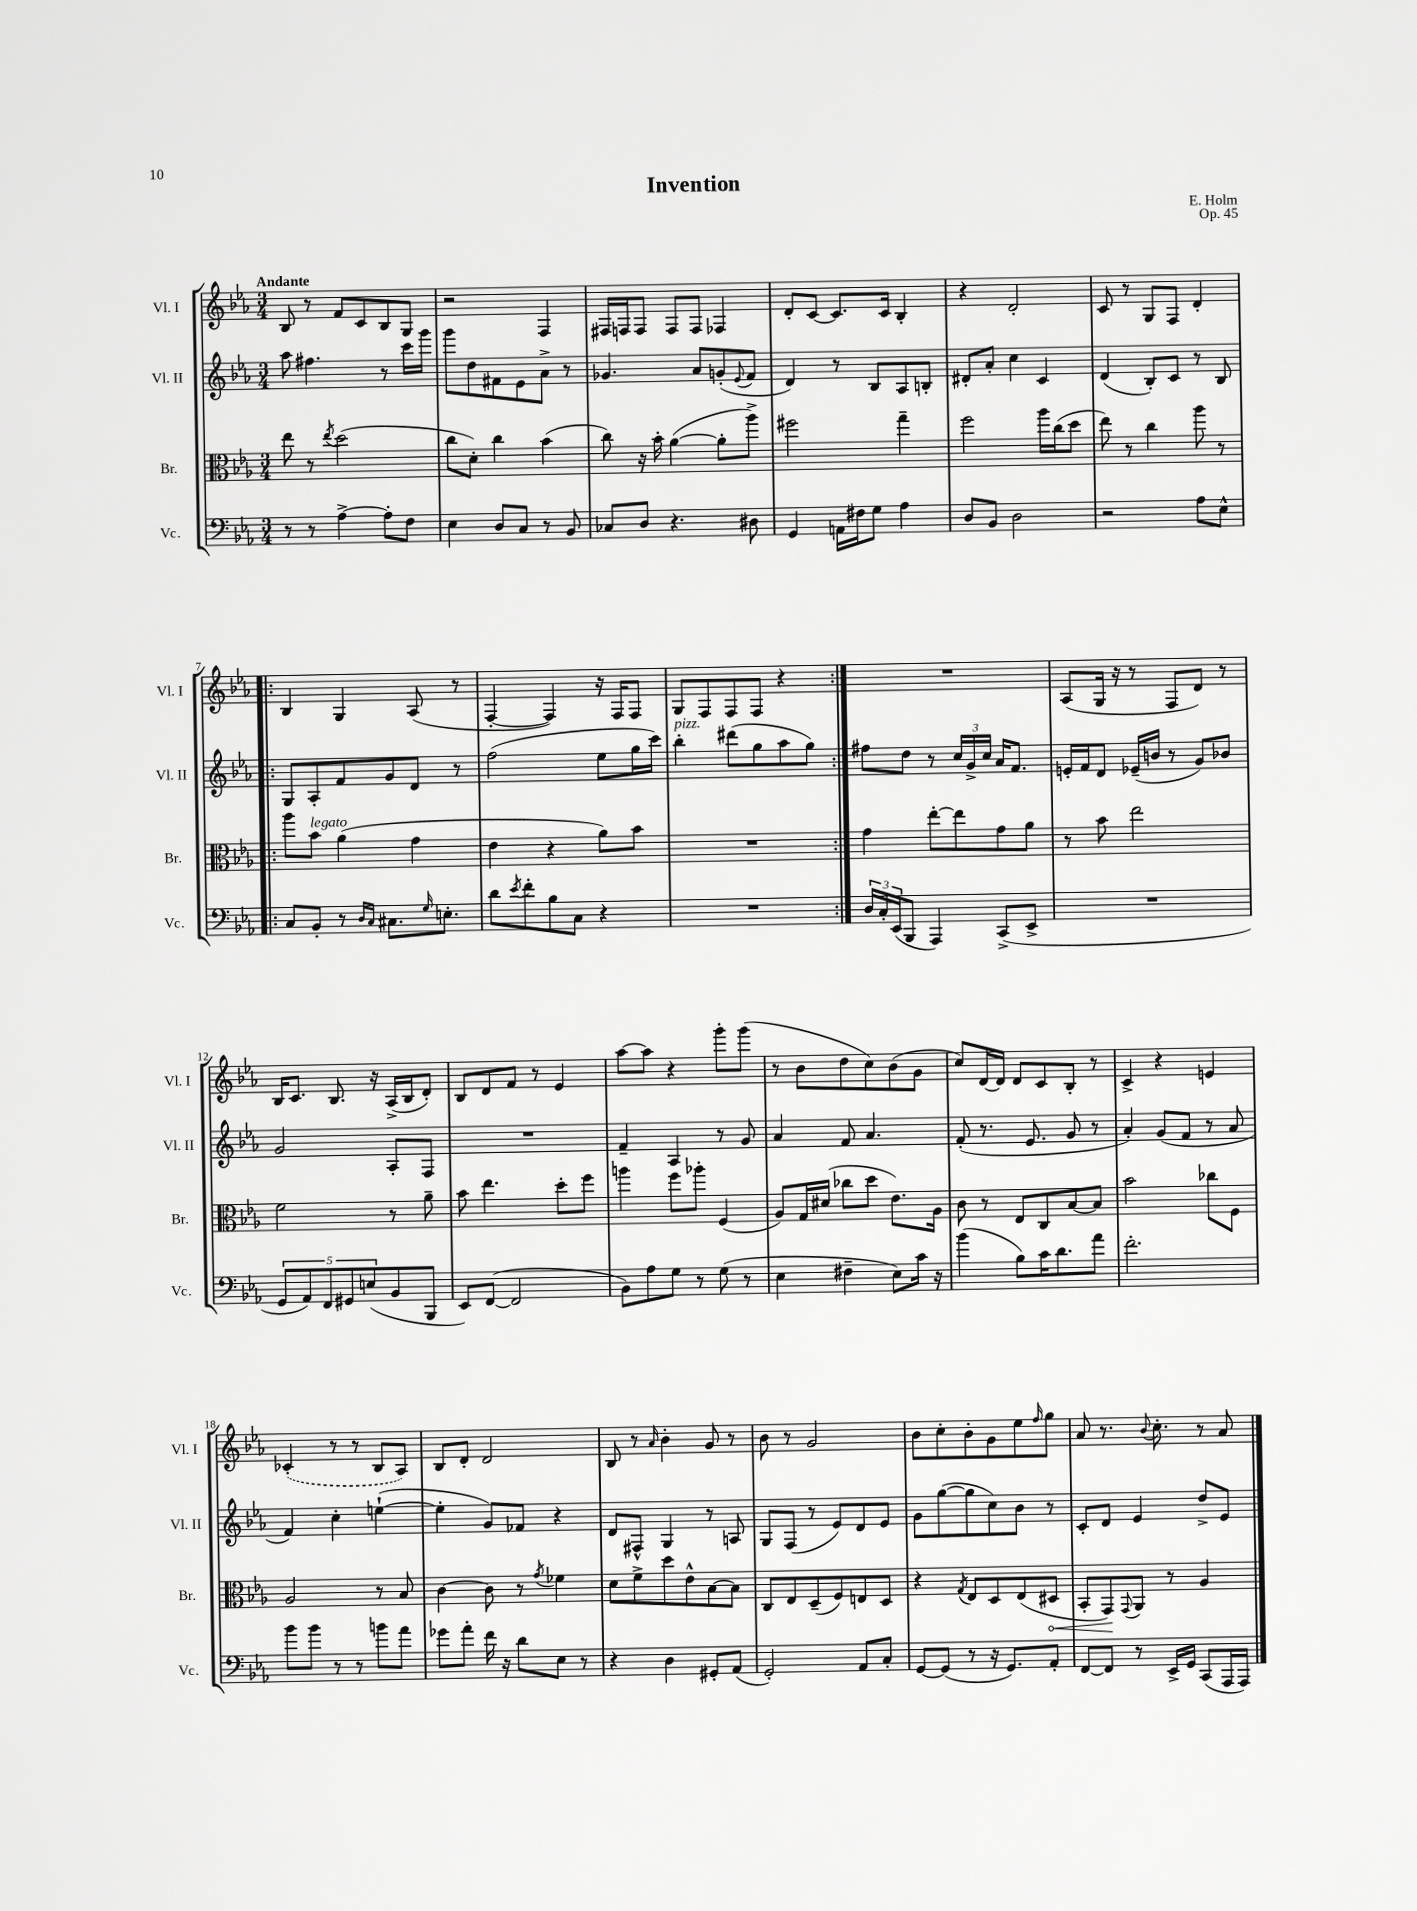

**kern	**kern	**kern	**kern
*staff4	*staff3	*staff2	*staff1
*clefF4	*clefC3	*clefG2	*clefG2
*k[b-e-a-]	*k[b-e-a-]	*k[b-e-a-]	*k[b-e-a-]
*M3/4	*M3/4	*M3/4	*M3/4
8r	8ee-	8aa-	8B-
8r	8r	4.ff#	8r
.	8qee-	.	.
[4A-^	(2dd	.	8f
.	.	.	8c
8A-']	.	8r	8B-
8F	.	16ccc	8G
.	.	16ggg	.
=	=	=	=
4E-	8cc	8ggg	2r
.	8d')	8dd	.
8D	4cc	8f#	.
8C	.	8e-	.
8r	(4b-	8a-^	4F
8BB-	.	8r	.
=	=	=	=
8C-	8cc)	4.g-	16F#
.	.	.	16F
8D	16r	.	8F
.	16b-'	.	.
4.r	([4a-	.	8F
.	.	8a-	8F
.	8a-']	(8g'	4F-
.	.	8qqe-	.
8D#	8aa-^)	8f	.
=	=	=	=
4GG	2ff#	4d)	8d'
.	.	.	[8c
16AA	.	8r	8.c]
16F#	.	.	.
8G	.	8B-	.
.	.	.	16c
4A-	4gg~	8A-	4B-'
.	.	8B'	.
=	=	=	=
8D	2ff	8d#'	4r
8BB-	.	8a-'	.
2D	.	4cc	2d'
.	16aa-	4c	.
.	(16cc	.	.
.	8dd	.	.
=	=	=	=
2r	8ee-)	(4d	8c
.	8r	.	8r
.	4cc	8B-')	8G
.	.	8c	8F
8A-	8aa-	8r	4d'
8E-^^	8r	8B-	.
=!|:	=!|:	=!|:	=!|:
8C	8aa-	8G	4B-
8BB-'	8b-	8A-'	.
8r	(4a-	8f	4G
16qqD	.	.	.
16qqC	.	.	.
8.C#	.	8g	.
.	4g	8d	(8A-
16qqG	.	.	.
8.E'	.	.	.
.	.	8r	8r
=	=	=	=
8d	4e-	(2ff	[4F'
8qe-	.	.	.
8f'	.	.	.
8B-	4r	.	4F])
8C	.	.	.
4r	8a-)	8ee-	16r
.	.	.	16F
.	8b-	16gg	8F
.	.	16ccc)	.
=	=	=	=
2.r	2.r	4bb-'	8G
.	.	.	8F
.	.	(8ddd#	8F
.	.	8gg	8F
.	.	8aa-	4r
.	.	8gg)	.
=:|!	=:|!	=:|!	=:|!
24D	4g	8ff#	2.r
24C'	.	.	.
(24EE-	.	.	.
8BBB-	.	8dd	.
4AAA-)	[8ee-'	8r	.
.	8ee-]	24cc	.
.	.	24g^	.
.	.	24cc	.
(8CC^	8g	16a-	.
.	.	8.f	.
8EE-^	8a-	.	.
=	=	=	=
2.r	8r	16e'	(8A-
.	.	16f	.
.	8b-	8d	16G
.	.	.	16r
.	2ee-	(16e-~	8r
.	.	16b	.
.	.	8r	8F
.	.	8g)	8d)
.	.	8b-	8r
=	=	=	=
10GG	2f	2g	16B-
.	.	.	8.c
10AA-)	.	.	.
10FF	.	.	.
.	.	.	8.B-
10GG#	.	.	.
(10E	.	.	.
.	.	.	16r
8BB-	8r	8A-'	(16A-^
.	.	.	16B-
8BBB-	8a-~	8F	8d')
=	=	=	=
8EE-)	8b-	2.r	8B-
([8FF	4.ee-	.	8d
2FF]	.	.	8f
.	.	.	8r
.	8dd'	.	4e-
.	8ff	.	.
=	=	=	=
8BB-)	4aa	4f~	[8aa-
8A-	.	.	8aa-]
8G	8ff	4A-	4r
8r	8aa-'	.	.
(8G	(4F	8r	8ggg'
8r	.	8g	(8ggg
=	=	=	=
4E-	8A-)	4a-	8r
.	16G	.	8b-
.	(16d#	.	.
4F#~	8cc-	8f	8dd
.	8dd	4.a-	8cc)
8E-)	8.e-)	.	(8b-
16c	.	.	8g
16r	16A-	.	.
=	=	=	=
(4b-	8c	(8f'	8cc)
.	8r	8.r	[16d
.	.	.	16d]
8B-)	8E-	.	8d
.	.	8.e-	.
16c	8C	.	8c
8.d	.	.	.
.	[8B-	8g	8B-'
8a-	8B-]	8r	8r
=	=	=	=
2.f'	2b-	4a-')	4c^
.	.	(8g	4r
.	.	8f	.
.	8cc-	8r	4e
.	8F	8a-	.
=	=	=	=
8b-	2A-	4f)	(4c-'
8b-	.	.	.
8r	.	4cc'	8r
8r	.	.	8r
8b	8r	([4ee`	8B-
8a-	8B-	.	8A-)
=	=	=	=
8g-	[4c	4ee']	8B-
8a-'	.	.	8d'
16f	8c]	8g)	2d
16r	.	.	.
8d	8r	8f-	.
.	8qg	.	.
8E-	4f-	4r	.
8r	.	.	.
=	=	=	=
4r	8d	8d	8B-
.	8f^	8F#^^	8r
.	.	.	16qqa-
4D	8dd	4G	4b-'
.	8e-^^	.	.
8GG#'	[8B-	8r	8g
(8AA-	8B-]	8A	8r
=	=	=	=
2GG')	8C	8G	8b-
.	8E-	(8F	8r
.	(8D~	8r	2g
.	8F)	8e-)	.
8AA-	8E	8d	.
8C'	8D	8e-	.
=	=	=	=
[8GG	4r	8g	8b-
(8GG]	.	([8gg	8cc'
.	8qG	.	.
8r	8E-	8gg]	8b-'
16r	8D	8cc)	8g
8.GG)	.	.	.
.	(8E-	8b-	8ee-
.	.	.	16qqff
8AA-'	8D#	8r	8gg
=	=	=	=
[8FF	8BB-'	8c'	8a-
8FF]	8GG)	8d	8.r
.	8qqGG	.	.
8r	8AA-	4e-	.
.	.	.	8qqb-
.	.	.	8.cc'
16EE-^	8r	.	.
16GG	.	.	.
(8CC	4A-	8dd^	8r
16AAA-	.	8e-	8a-
16AAA-)	.	.	.
==	==	==	==
*-	*-	*-	*-
